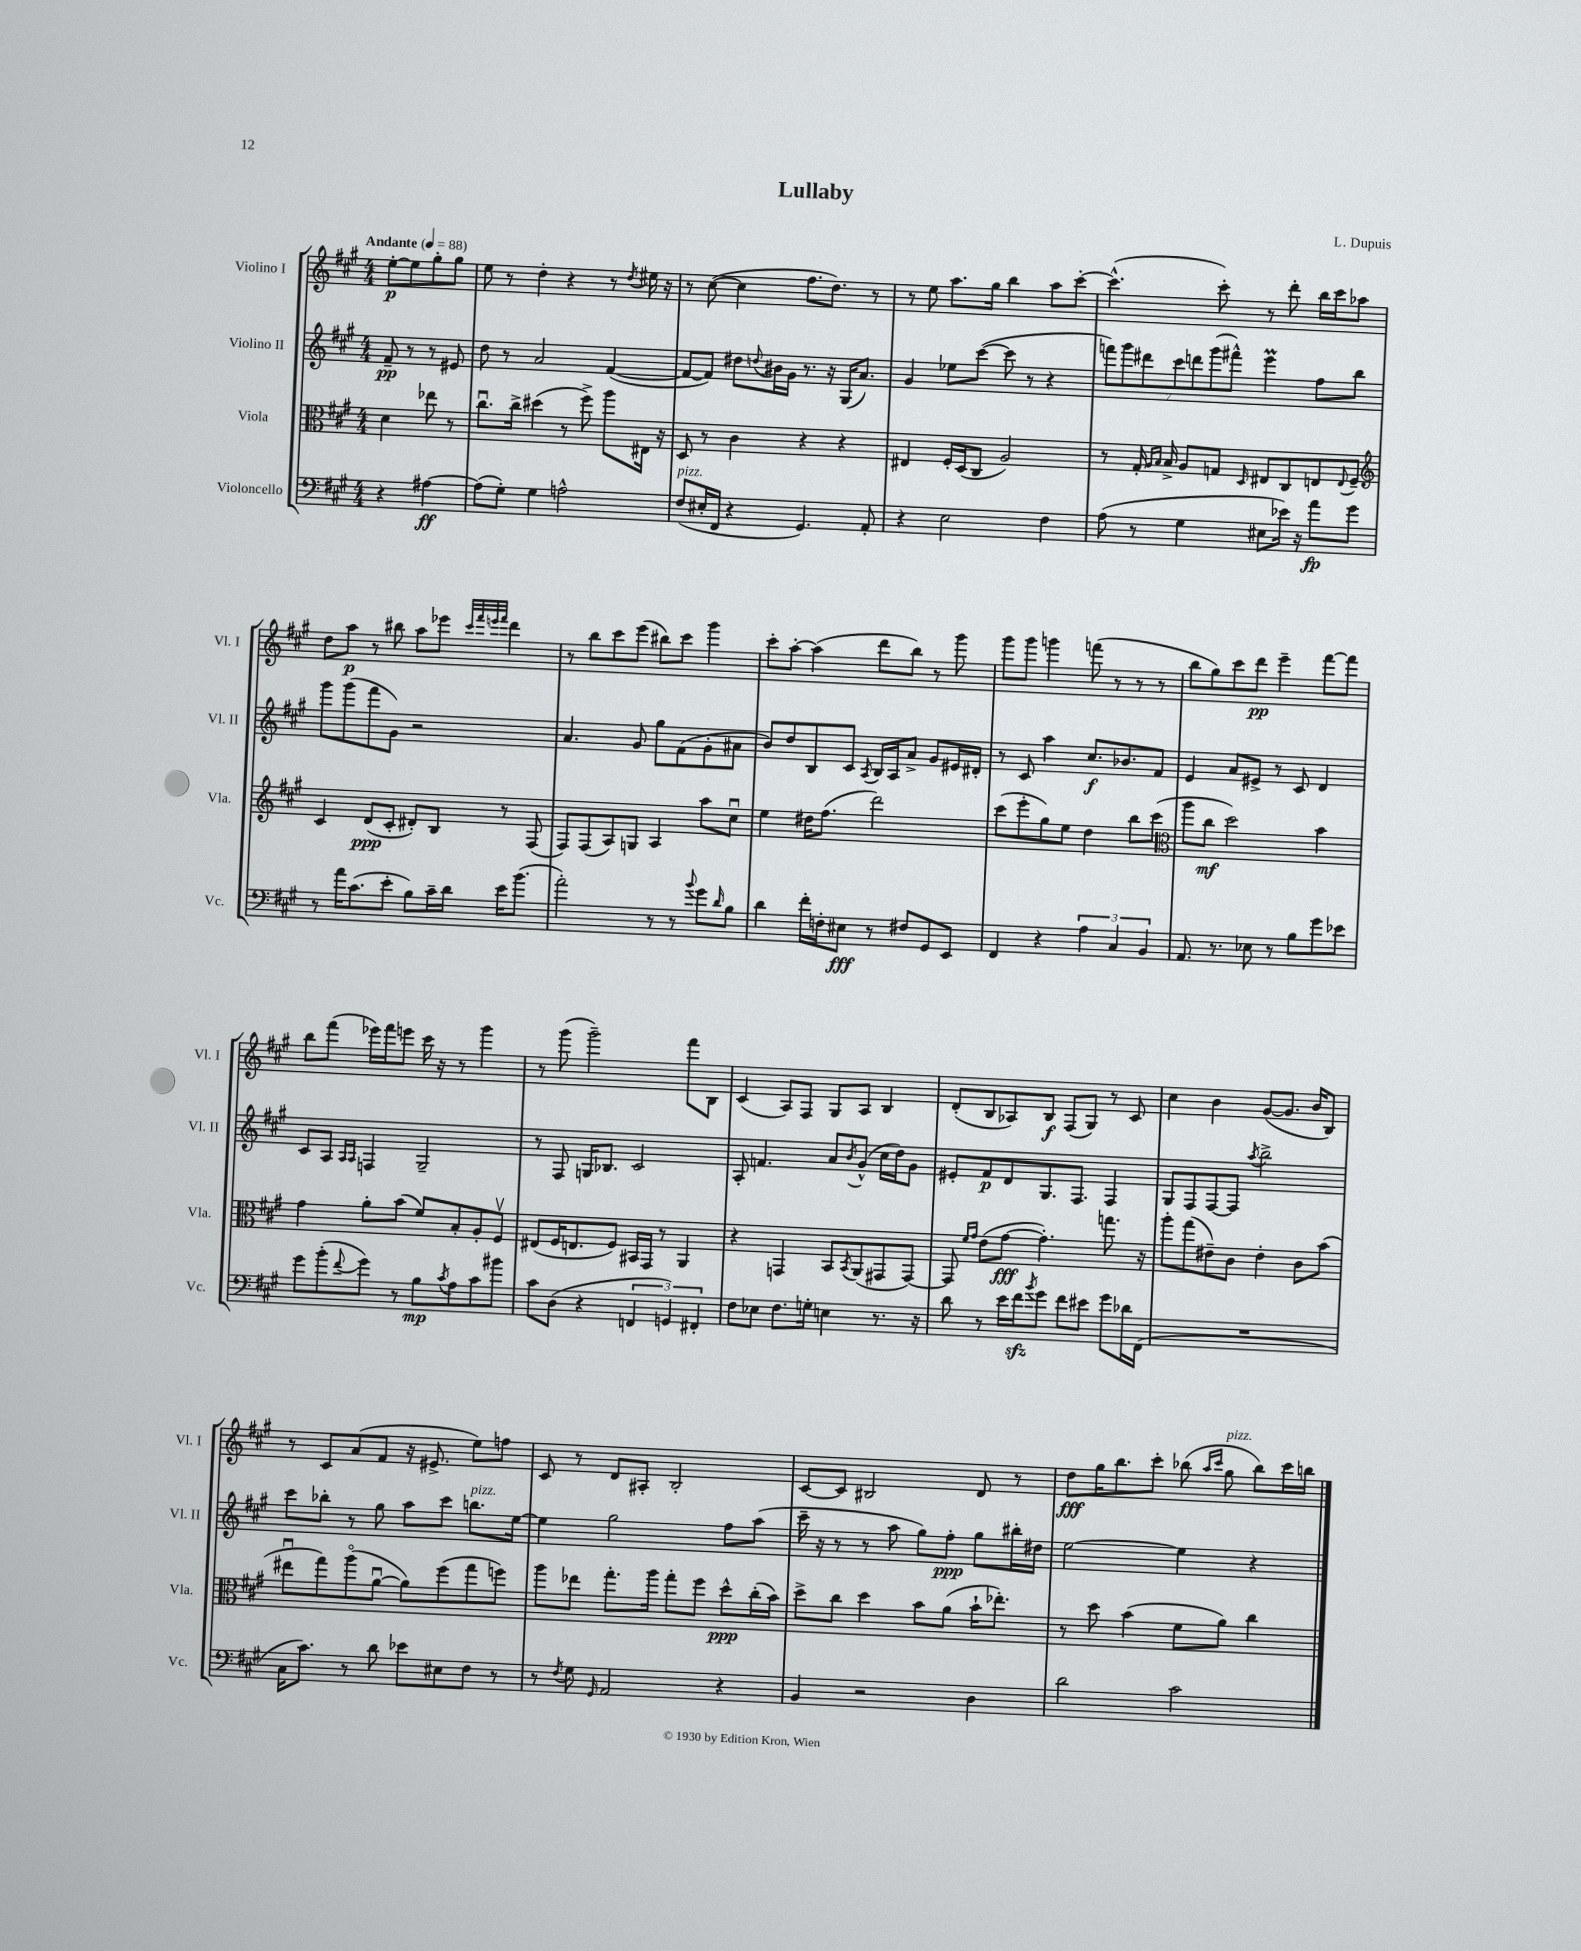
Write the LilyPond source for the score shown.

\header { title = "Lullaby" composer = "L. Dupuis" }
<<
\new StaffGroup <<
\new Staff = "s0" \with { instrumentName = "Violino I" shortInstrumentName = "Vl. I" } {
    \clef treble \key a \major \numericTimeSignature \time 4/4 \partial 2 \tempo "Andante" 4 = 88
    e''8~-.\p e''8 gis''8-. gis''8 |
    e''8 r8 d''4-. r4 r8 \acciaccatura { d''8 } eis''16 r16 |
    r8 cis''8~( cis''4 fis''8. d''8.) r8 |
    r8 e''8 a''8. gis''16 b''4 a''8 cis'''8~-. |
    cis'''4.-^( cis'''8-.) r8 d'''8-. b''16 cis'''16 aes''8 |
    d''8 a''8\p r8 bis''8 a''8 ees'''8 \grace { cis'''32 fis'''32 e'''32 fis'''32 } d'''4 |
    r8 b''8 cis'''8 e'''8( bis''8) cis'''8 gis'''4 |
    cis'''8-. a''8~-. a''4( d'''8 b''8) r8 gis'''8 |
    gis'''8 gis'''8 g'''4 f'''8( r8 r8 r8 |
    b''8 gis''8) cis'''8 d'''8\pp e'''4-- fis'''8~ fis'''8 |
    b''8 fis'''8( ees'''16) fis'''16 e'''8 cis'''16 r16 r8 gis'''4 |
    r8 gis'''8( gis'''2--) fis'''8 b8 |
    cis'4( a8) fis8 gis8 a8 b4 |
    d'8-.( b8 aes8) b8\f fis8( gis8) r8 cis'8 |
    cis''4 b'4 gis'8~( gis'8. b'16 b8) |
    r8 cis'8 a'8( fis'8 r16 eis'8.-> e''8) f''8 |
    cis'8 r8 d'8 ais8-. b2-. |
    cis'8~ cis'8 bis2 d'8 r8 |
    d''8\fff gis''16 b''8. cis'''8-. bes''8( \grace { a''16 cis'''16 } gis''8^\markup { \italic "pizz." } bes''8) cis'''16 b''16 \bar "|." |
}
\new Staff = "s1" \with { instrumentName = "Violino II" shortInstrumentName = "Vl. II" } {
    \clef treble \key a \major \numericTimeSignature \time 4/4 \partial 2
    fis'8--\pp r8 r8 eis'8 |
    d''8 r8 a'2 fis'4~( |
    fis'8~ fis'8) dis''8 \appoggiatura { d''8 } bis'16 gis'16 r8. r16 gis16( a'8.) |
    gis'4 ees''8 cis'''8~( cis'''8 r8 r4 |
    \tuplet 7/4 { f'''8) gis'''8 dis'''8 cis'''8 d'''8 gis'''8( fis'''8-^) } e'''4\prall fis''8 b''8 |
    gis'''8 gis'''8( fis'''8 gis'8) r2 |
    a'4. gis'8 gis''8 fis'8( gis'8-. ais'8 |
    b'8) d''8 b8 cis'8 \acciaccatura { a8 } b16 a16 a'8-> gis'8 eis'16 dis'16-. |
    r8 cis'8 a''4 cis''8.\f bes'8. fis'8 |
    e'4 a'8 eis'8-> r8 cis'8 d'4 |
    cis'8 a8 \grace { a16 a16 } f4 gis2-- |
    r8 fis8 g16 bes8. cis'2 |
    a8-. f'4. a'8 \acciaccatura { b'8 } gis'8-^( cis''16 d''16) gis'8 |
    eis'8-. fis'8\p d'8 gis8. fis8. fis4 |
    gis8 fis8 fis8~ fis8 \acciaccatura { a''8 } b''2-> |
    cis'''8 bes''8-. r8 gis''8 a''8 cis'''8 b''8.^\markup { \italic "pizz." } e''16~ |
    e''4 gis''2 fis''8 a''8( |
    cis'''16-- r16 r8 r8 a''8 gis''8) fis''8-.\ppp gis''8 bis''16-. dis''16 |
    e''2~ e''4 r4 \bar "|." |
}
\new Staff = "s2" \with { instrumentName = "Viola" shortInstrumentName = "Vla." } {
    \clef alto \key a \major \numericTimeSignature \time 4/4 \partial 2
    d'4 ees''8 r8 |
    cis''8.\downbow cis''16-> dis''4( r8 fis''8->) a''8 eis16 r16 |
    d8 r8 cis'4 r4 r4 |
    eis4 fis16-. d16( cis8 a2) |
    r8 gis16-. \grace { a16 b16 } b16-> a8 g8 \grace { d16 } eis8 cis8 e8 \appoggiatura { e8 } fis8-- |
    \clef treble cis'4 d'8\ppp( cis'8-. dis'8-.) b8 r8 fis8( |
    fis8) fis8( a8) g8 a4 a''8 cis''8\downbow |
    e''4 dis''16 fis''8.( d'''2) |
    cis'''8( e'''8-. gis''8) e''8 d''4 b''8 cis'''8( |
    \clef alto a''8 cis''8\mf d''2) b'4 |
    gis'4 a'8-. b'8( fis'8) b8-. a8-. fis8\upbow |
    eis8( fis16 e8. fis8) bis,16 gis,16 r8 a,4 |
    r4 g,4 b,8 \acciaccatura { b,8 } a,8( gis,8 gis,8~) |
    gis,8 \grace { fis'16 gis'16 } e'8( gis'8~\fff gis'4.-.) g''8. r16 |
    a''8-. gis''8( eis'8--) cis'8 eis'4-. cis'8 b'8( |
    eis''8\downbow gis''8) a''8\flageolet( a'8~\downbow a'8) fis''8( gis''8 f''8) |
    a''8 ees''8 gis''8.-. a''16 gis''8-. fis''8 d''8-^\ppp cis''16-.( b'16) |
    d''8-> cis''8 d''4 b'8 a'8( b'16-! ees''8.-.) |
    r8 d''8 b'4( fis'8 a'8) cis''4 \bar "|." |
}
\new Staff = "s3" \with { instrumentName = "Violoncello" shortInstrumentName = "Vc." } {
    \clef bass \key a \major \numericTimeSignature \time 4/4 \partial 2
    r4 ais4~\ff |
    ais8( gis8-.) gis4 a2-^ |
    fis8^\markup { \italic "pizz." }( eis16-. fis,16 r4 gis,4.) a,8-. |
    r4 e2 fis4 |
    a8( r8 gis4 eis8 ees'16) r16 a'8\fp gis'8 |
    r8 a'16 cis'8.( e'8-. b8) cis'16-- d'16 e'16 b'8.( |
    a'2-.) r8 r8 \appoggiatura { b'8 } gis'8 \grace { d'16 } b8 |
    d'4 fis'16-. f16-. eis8\fff r8 fis8 gis,8 e,8 |
    fis,4 r4 \tuplet 3/2 { a4 cis4 b,4 } |
    a,8. r8. ees8 r8 b8 gis'8 ees'8 |
    gis'8 b'8-.( \appoggiatura { fis'8 } gis'8) r8 b8\mp \acciaccatura { cis'8 } a8 cis'8 bis'8 |
    cis'8 d8( r4 \tuplet 3/2 { f,4 g,4) fis,4-. } |
    fis8 ees8 fis8. g16-. e4 r8. r16 |
    d'8 r8 e'16 fis'16\sfz \acciaccatura { b'8 } gis'8 fis'8 eis'8 gis'8 des'16 fis,16( |
    R1 |
    cis16 cis'8.) r8 d'8 ees'8 eis8 fis8 r8 |
    r8 \acciaccatura { fis8 } gis8 \grace { gis,16 } a,2 r4 |
    b,4 r2 d4 |
    d'2 cis'2 \bar "|." |
}
>>
>>
\layout { \context { \Score \remove "Bar_number_engraver" } }
